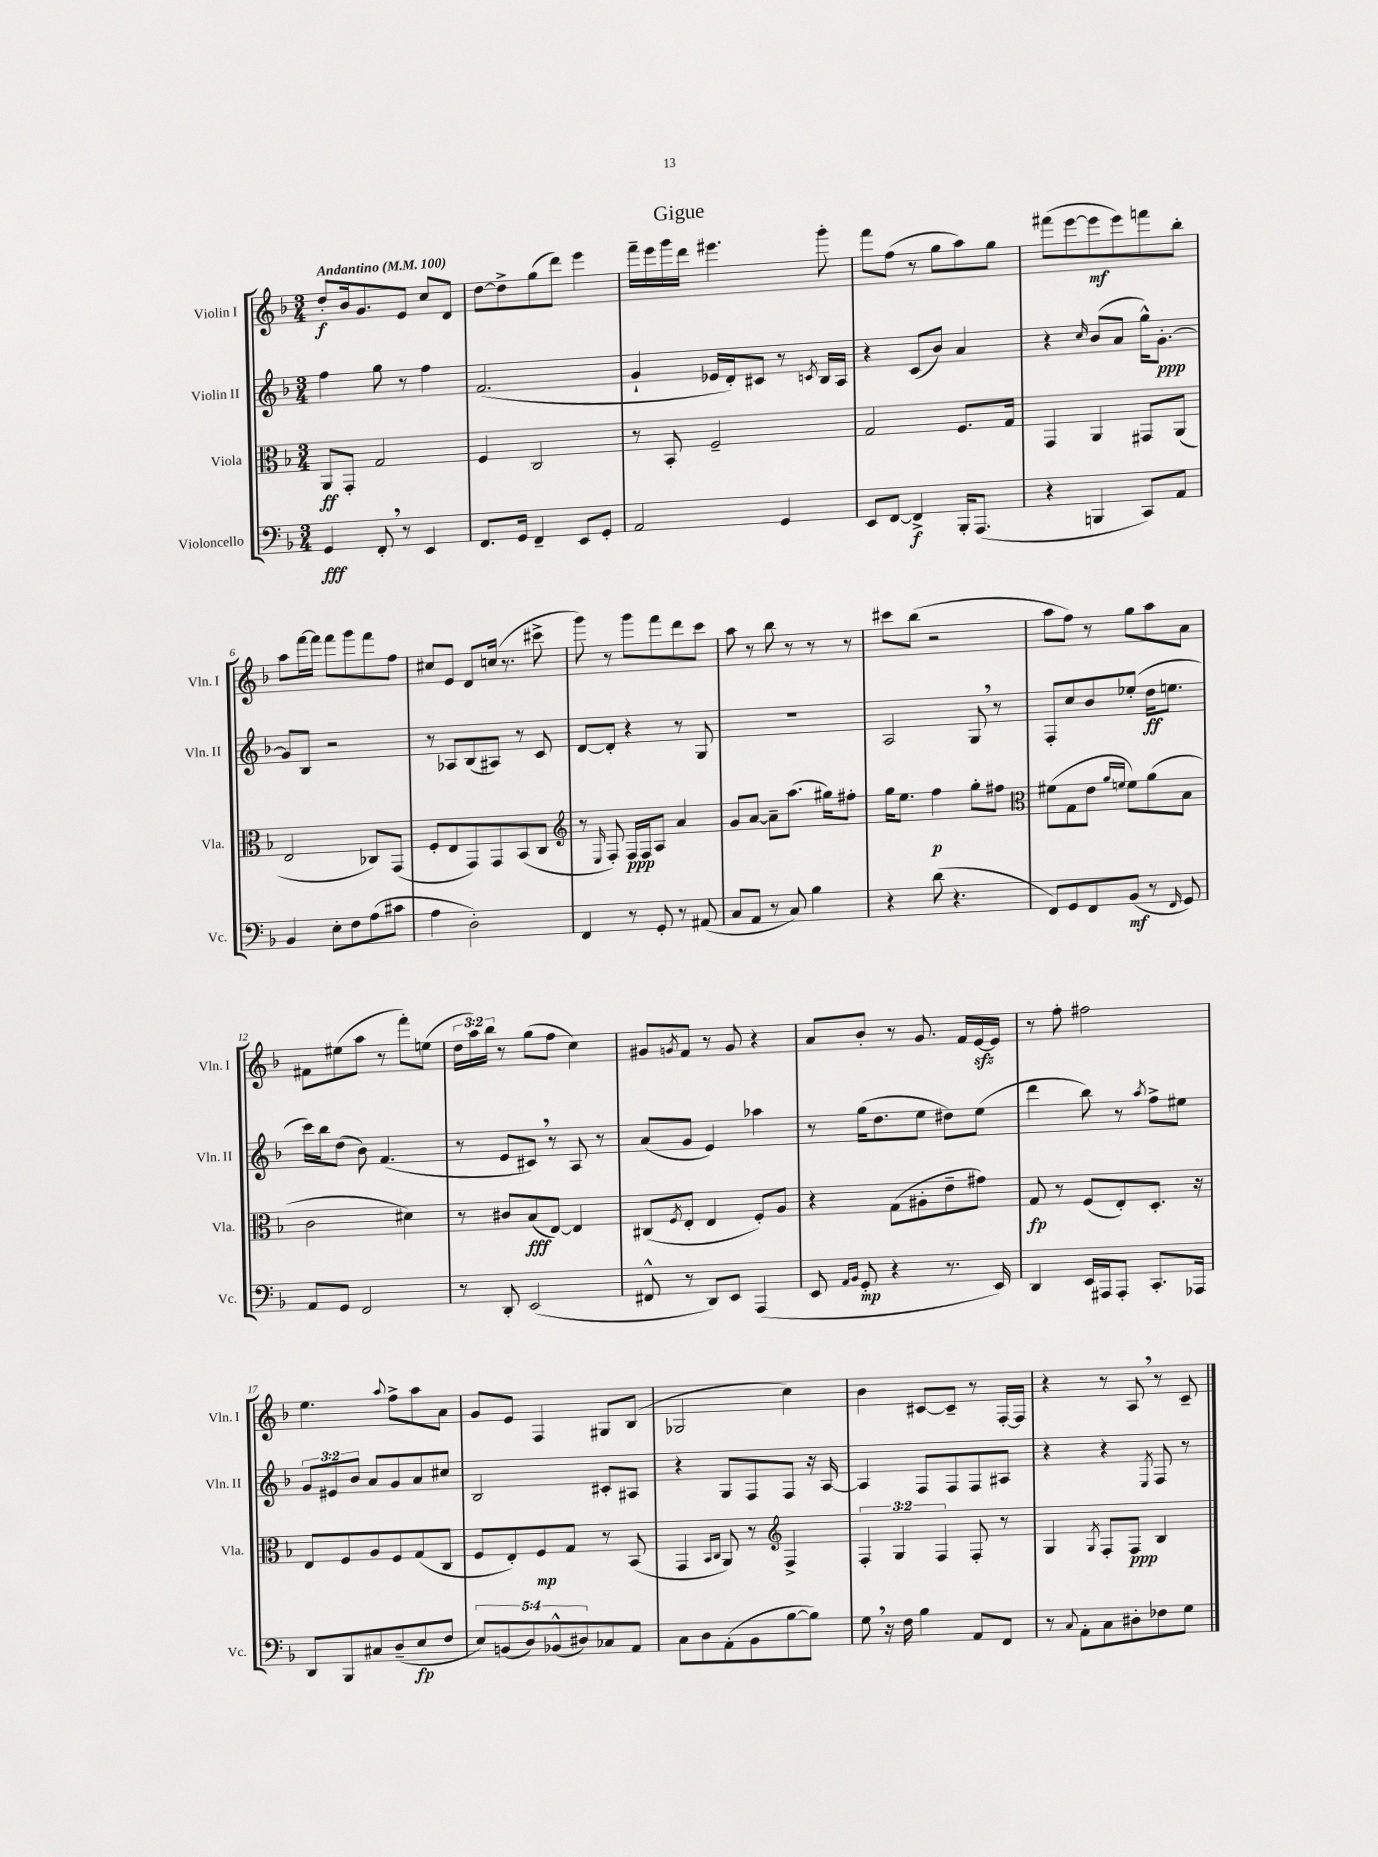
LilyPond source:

\header { title = "Gigue" }
<<
\new StaffGroup <<
\new Staff = "s0" \with { instrumentName = "Violin I" shortInstrumentName = "Vln. I" } {
    \clef treble \key f \major \numericTimeSignature \time 3/4 \override Staff.TupletNumber.text = #tuplet-number::calc-fraction-text \tempo "Andantino" 4 = 100
    d''8-.\f bes'16 g'8. e'8 c''8 d'8 |
    d''8~ d''8-> g''8( d'''8) e'''4 |
    f'''16-- e'''16 g'''16 d'''16 eis'''4. g'''8-. |
    f'''8 f''8( r8 g''8 a''8) g''8 |
    fis'''8( e'''8~ e'''8\mf e'''8) f'''8 bes''8-. |
    a''8 f'''16~ f'''16 f'''8 g'''8 f'''8 f''8 |
    cis''8 e'8 d'8 c''16( r8. cis'''8-> |
    g'''8) r8 g'''8 f'''8 d'''8 c'''8 |
    a''8 r8 bes''8 r8 r8 r8 |
    cis'''8 bes''8( r2 |
    a''8 f''8) r8 g''8 a''8 a'8 |
    fis'8 eis''8( a''8 r8 f'''8-.) e''8( |
    \tuplet 3/2 { d''16 a''16) bes''16 } r8 g''8( f''8 c''4) |
    gis'8 \acciaccatura { g'8 } f'8 r8 g'8 r4 |
    a'8 bes'8-. r8 g'8. f'16 e'16~\sfz e'16 |
    r8 f''8-. fis''2 |
    e''4. \appoggiatura { a''8 } f''8-> a''8 a'8 |
    g'8 e'8 f4 gis8 bes8( |
    ges2 c''4) |
    bes'4 cis'8~ cis'8-- r8 f16~-. f16 |
    r4 r8 a8 \breathe r8 c'8-- \bar "|." |
}
\new Staff = "s1" \with { instrumentName = "Violin II" shortInstrumentName = "Vln. II" } {
    \clef treble \key f \major \numericTimeSignature \time 3/4 \override Staff.TupletNumber.text = #tuplet-number::calc-fraction-text
    f''4 g''8 r8 f''4 |
    f'2.( |
    g'4-! ees'16 d'16-.) cis'8 r8 \acciaccatura { c'8 } bes16 a16 |
    r4 c'8( bes'8) a'4 |
    r4 \grace { c''16 } bes'8( a'8 g''16-^) g'8.~-.\ppp |
    g'8 bes8 r2 |
    r8 aes8 bes8( ais8) r8 c'8 |
    d'8~ d'8-. r4 r8 g8 |
    R2. |
    a2 g8 \breathe r8 |
    f8-. c''8 bes'8 ees''8-.( d''16\ff e''8. |
    c'''16) bes''16 d''8( bes'8) f'4.( |
    r8 e'8 cis'8) \breathe r8 a8 r8 |
    a'8( g'8 e'4) aes''4 |
    r8 g''16( d''8. e''8 dis''8) e''8( |
    d'''4 bes''8) r8 \acciaccatura { a''8 } f''8-> eis''8 |
    \tuplet 3/2 { g'8 eis'8 bes'8 } a'8 g'8 a'8 cis''8 |
    bes2 cis'8-. ais8 |
    r4 g8 f8 f8 r16 a16~ |
    a4 f8 f8 f8 ais8 |
    r4 r4 \acciaccatura { e8 } f8 r8 \bar "|." |
}
\new Staff = "s2" \with { instrumentName = "Viola" shortInstrumentName = "Vla." } {
    \clef alto \key f \major \numericTimeSignature \time 3/4 \override Staff.TupletNumber.text = #tuplet-number::calc-fraction-text
    a,8\ff g,8-. g2 |
    f4 c2 |
    r8 bes,8-. f2-- |
    g2 f8. g16 |
    g,4 a,4 gis,8 a,8( |
    e2 ces8) g,8( |
    f8-. e8 g,8) g,8 bes,8( c8 |
    \clef treble r8 \grace { e16 } f8-.) f16\ppp f16 a8 a'4 |
    g'8 a'8~ a'8-- a''8.( gis''16) fis''8-. |
    g''16 e''8. f''4\p g''8-. fis''8 |
    \clef alto fis'8( g8 e'8 \grace { a'16 f'16 } f'8) a'8( bes8 |
    c'2 dis'4) |
    r8 cis'8 bes8\fff( e8~) e4 |
    cis8( \acciaccatura { f8 } e8-. e4 f8-.) a8 |
    r4 g8( ais8-. e'8-- gis'8) |
    g8\fp r8 f8( e8-.) d8.-. r16 |
    e8 f8 a8 f8 g8( c8 |
    f8 e8-.) f8\mp g8 r8 bes,8( |
    g,4 \grace { bes,16 c16 } a,8) r8 \clef treble f4-> |
    \tuplet 3/2 { f4-. g4 f4 } f8-. r8 |
    g4 \acciaccatura { g8 } f8-. f8\ppp bes4 \bar "|." |
}
\new Staff = "s3" \with { instrumentName = "Violoncello" shortInstrumentName = "Vc." } {
    \clef bass \key f \major \numericTimeSignature \time 3/4 \override Staff.TupletNumber.text = #tuplet-number::calc-fraction-text
    g,4\fff f,8-. \breathe r8 e,4 |
    f,8. g,16 f,4-- e,8 g,8-. |
    a,2 g,4 |
    e,8 f,8~ f,4->\f bes,,16-. a,,8.( |
    r4 b,,4 c,8) a,8 |
    bes,4 e8-. f8 a8( cis'8 |
    a4 d2-.) |
    f,4 r8 g,8-. r8 ais,8( |
    c8 a,8 r8 c8) bes4 |
    r4 d'8( r4. |
    f,8) g,8 f,8 bes,8\mf( r8 \grace { f,16 } g,8) |
    a,8 g,8 f,2 |
    r8 d,8-. e,2( |
    fis,8-^ r8 d,8) e,8 a,,4( |
    e,8 \grace { a,16 bes,16 } g,8-.\mp r4 r8. e,16) |
    d,4 e,16 ais,,16 ais,,8-. c,8.-. aes,,16 |
    d,8 bes,,8 cis8 d8--( e8\fp f8 |
    \tuplet 5/4 { e8) b,8( d8) bes,8-^( dis8) } ces8 a,8 |
    c8 d8 a,8-.( bes,8 bes8~ bes8) |
    g8 \breathe r16 f16 bes4 a,8 f,8 |
    r8 \appoggiatura { c8 } a,8-. c8 dis8-. fes8 g8 \bar "|." |
}
>>
>>
